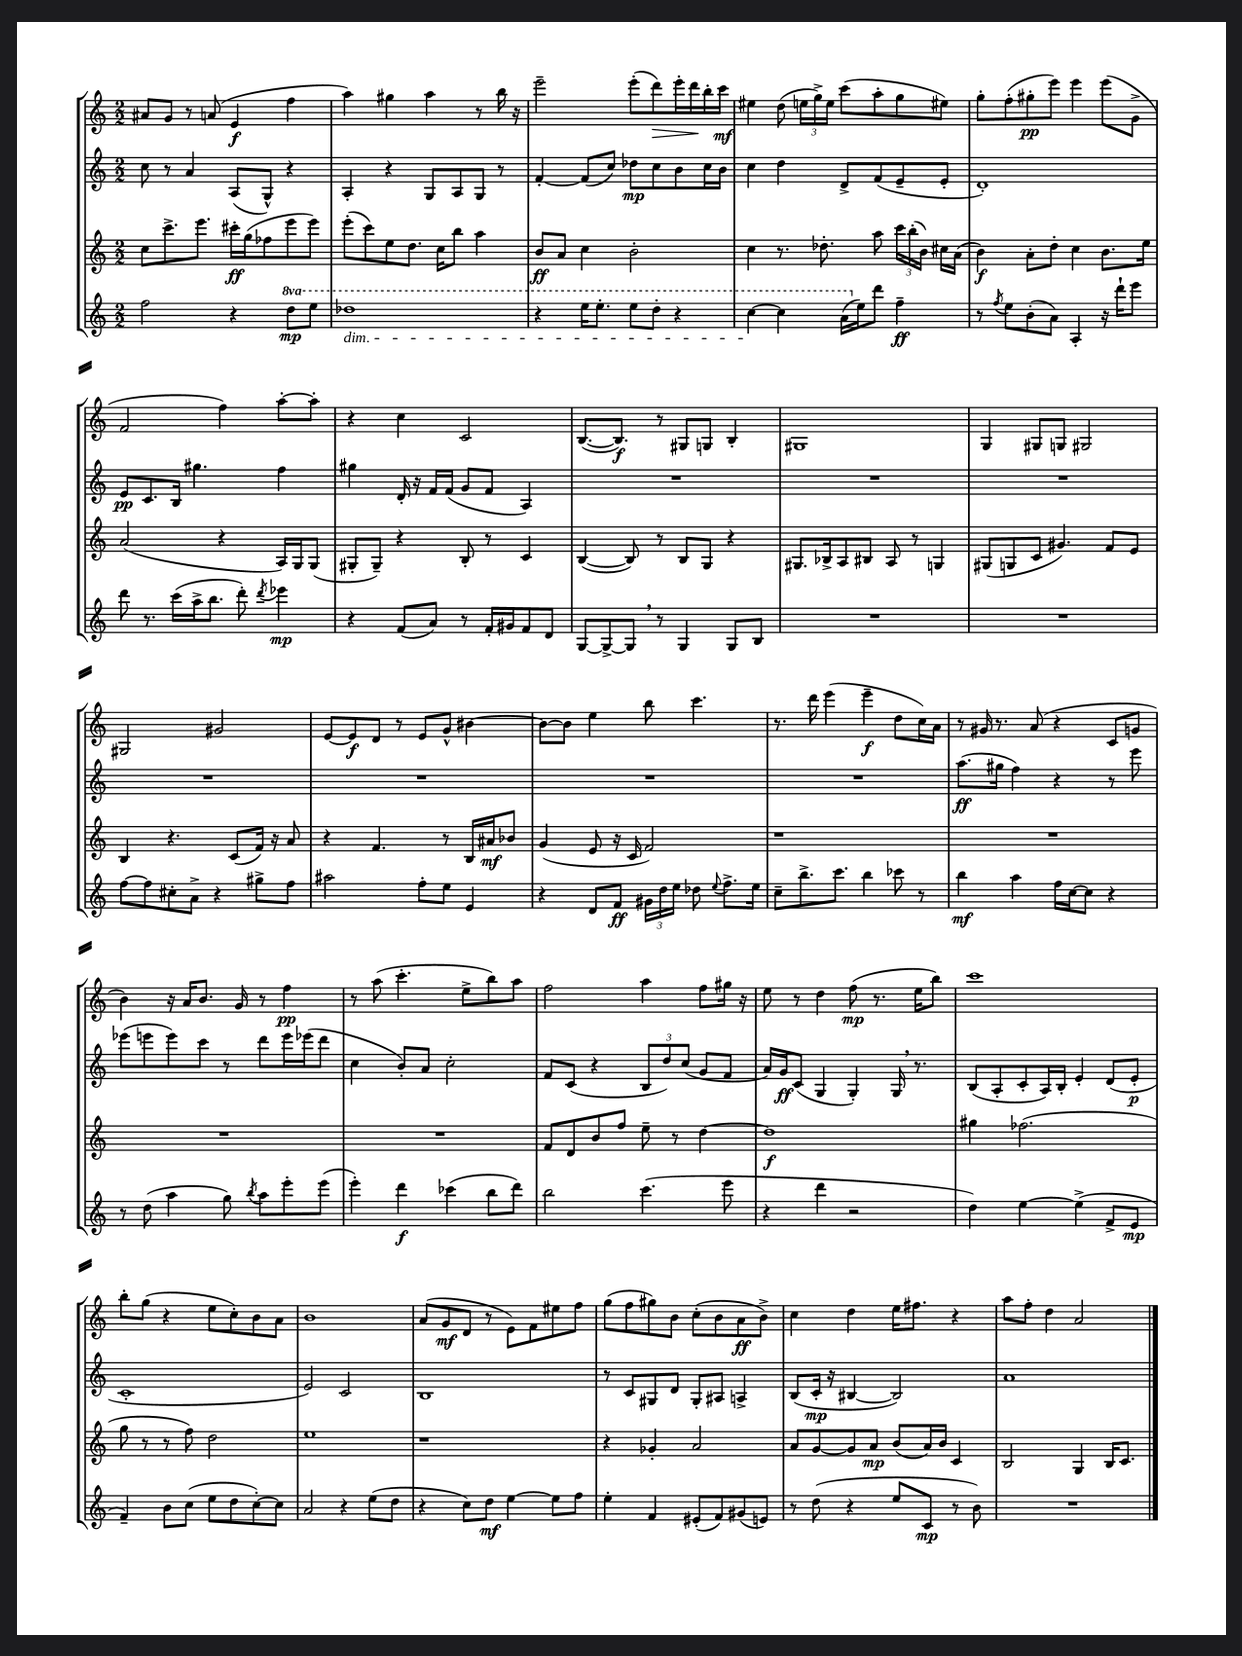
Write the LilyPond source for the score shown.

<<
\new StaffGroup <<
\new Staff = "s0" {
    \clef treble \key c \major \numericTimeSignature \time 2/2
    \autoBeamOff ais'8[ g'8] r8 a'8( e'4\f f''4 |
    a''4) gis''4 a''4 r8 b''16 r16 |
    e'''2-- e'''8[-.( d'''8\>) e'''16-. d'''16\! b''16-. c'''16]\mf |
    eis''4 d''8( \tuplet 3/2 { e''16[ g''16->) e''16] } c'''8[( a''8-. g''8 eis''8]) |
    g''8[-. f''8-.( gis''8-.\pp e'''8]) e'''4 e'''8[( g'8]-> |
    f'2 f''4) a''8[~-. a''8]-. |
    r4 c''4 c'2 |
    b8.[~( b8.]\f) r8 gis8[ g8] b4-. |
    gis1 |
    g4 gis8[ g8] gis2 |
    gis2 gis'2 |
    e'8[~ e'8\f d'8] r8 e'8[ g'8]-^ bis'4~ |
    bis'8[~ bis'8] e''4 b''8 c'''4. |
    r8. d'''16 e'''4( e'''4--\f d''8[ c''16) a'16] |
    r8 gis'16 r8. a'8( r4 c'8[ g'8] |
    b'4) r16 a'16[ b'8.] g'16 r8 f''4\pp |
    r8 a''8( c'''4.-. e''8[-> b''8) a''8] |
    f''2 a''4 f''8[ gis''16] r16 |
    e''8 r8 d''4 f''8\mp( r8. e''16[ b''8]) |
    c'''1 |
    b''8[-. g''8]( r4 e''8[ c''8-.) b'8 a'8] |
    b'1 |
    a'8[( g'8\mf d'8] r8 e'8[) f'8 eis''8 f''8] |
    g''8[( f''8 gis''8) b'8] c''8[-.( b'8 a'8\ff b'8]->) |
    c''4 d''4 e''16[ fis''8.] r4 |
    a''8[ f''8]-. d''4 a'2 \bar "|." |
}
\new Staff = "s1" {
    \clef treble \key c \major \numericTimeSignature \time 2/2
    \autoBeamOff c''8 r8 a'4 a8[( g8]-^) r4 |
    a4-. r4 g8[ a8 g8] r8 |
    f'4~-. f'8[( c''8]) des''8[\mp c''8 b'8 c''16 b'16] |
    c''4 d''4 d'8[-> f'8( e'8-- e'8]-. |
    d'1-.) |
    e'8[\pp c'8. b16] gis''4. f''4 |
    gis''4 d'16-. r16 f'16[ f'16]( g'8[ f'8] a4) |
    R1 |
    R1 |
    R1 |
    R1 |
    R1 |
    R1 |
    R1 |
    a''8.[\ff( gis''16] f''4) r4 r8 e'''8 |
    ees'''8[( e'''8 e'''8) c'''8] r8 d'''8[ e'''16 ees'''16( d'''8] |
    c''4 b'8[-.) a'8] c''2-. |
    f'8[ c'8]( r4 \tuplet 3/2 { b8[ d''8) c''8]( } g'8[ f'8] |
    a'16[) g'16\ff c'8]( g4 g4-.) g16 \breathe r8. |
    b8[( a8-. c'8-. a16) b16]-. e'4-. d'8[( e'8]-.\p |
    c'1-. |
    e'2) c'2 |
    b1 |
    r8 c'8[ gis8 d'8] gis8[-. ais8] a4-> |
    b8[( c'16]-.\mp r16 bis4~ bis2) |
    a'1 \bar "|." |
}
\new Staff = "s2" {
    \clef treble \key c \major \numericTimeSignature \time 2/2
    \autoBeamOff c''8[ c'''8.-> e'''8.] cis'''16[-.\ff g''16( fes''8 e'''8 e'''8]) |
    e'''8[-.( c'''8) e''8 d''8.] c''16[ b''8] a''4 |
    b'8[\ff a'8] c''4 b'2-. |
    c''4 r8. des''8.-. a''8 \tuplet 3/2 { c'''16[ b''16-.( b'16]) } cis''16[ a'16]( |
    b'4\f) a'8[-. d''8]-. c''4 b'8.[ e''16] |
    a'2( r4 a16[) g16 g8]( |
    gis8[-. gis8]--) r4 b8-. r8 c'4 |
    b4~( b8) r8 b8[ g8] r4 |
    gis8.[ bes16-> a8 bis8] a8 r8 g4 |
    gis8[( g8 c'8] gis'4.) f'8[ e'8] |
    b4 r4. c'8[( f'16]) r16 a'8 |
    r4 f'4. r8 b16[ ais'16\mf bes'8] |
    g'4( e'8 r16 c'16 f'2) |
    r1 |
    R1 |
    R1 |
    R1 |
    f'8[ d'8 b'8 f''8] e''8-- r8 d''4~ |
    d''1\f |
    gis''4 fes''2.( |
    g''8 r8 r8 f''8) d''2 |
    e''1 |
    r1 |
    r4 ges'4-. a'2 |
    a'8[ g'8~ g'8 a'8]\mp b'8[( a'16) b'16] c'4 |
    b2 g4 b16[ c'8.] \bar "|." |
}
\new Staff = "s3" {
    \clef treble \key c \major \numericTimeSignature \time 2/2 \set Staff.ottavationMarkups = #ottavation-simple-ordinals
    \autoBeamOff f''2 r4 \ottava #1 d'''8[\mp e'''8] |
    des'''1\dim |
    r4 e'''16[ e'''8.]-. e'''8[ d'''8]-. r4 |
    c'''4~\! c'''4 a''16[( \ottava #0 e''16) d'''8] f''4--\ff |
    r8 \acciaccatura { f''8 } e''8[ b'8-.( a'8]) a4-. r16 d'''16[-! e'''8] |
    d'''8 r8. c'''16[( a''16-> b''8.] d'''8-.) \acciaccatura { d'''8 } ees'''4\mp |
    r4 f'8[( a'8]) r8 f'16[-. gis'16 f'8 d'8] |
    g8[~ g8~-> g8] \breathe r8 g4 g8[ b8] |
    R1 |
    R1 |
    f''8[~ f''8 cis''8-. a'8]-> r4 gis''8[-> f''8] |
    ais''2 f''8[-. e''8] e'4 |
    r4 d'8[ f'8]\ff \tuplet 3/2 { gis'16[ d''16 e''16] } des''8 \appoggiatura { e''8 } f''8.[-> e''16] |
    c''8[-- b''8.-> c'''8.] b''4 ces'''8 r8 |
    b''4\mf a''4 f''16[ c''16~ c''8] r4 |
    r8 d''8( a''4 g''8) \acciaccatura { b''8 } a''8[ e'''8-. e'''8]( |
    e'''4-.) d'''4\f ces'''4( b''8[ d'''8]) |
    b''2 c'''4.( e'''8 |
    r4 d'''4 r2 |
    d''4) e''4~ e''4->( f'8[-> e'8]\mp |
    f'4--) b'8[ c''8]( e''8[ d''8 c''8~-.) c''8] |
    a'2 r4 e''8[( d''8] |
    r4 c''8[) d''8]\mf e''4~ e''8[ f''8] |
    e''4-. f'4 eis'8[-.( f'8) gis'8( e'8]) |
    r8 d''8( r4 e''8[ c'8]\mp r8 b'8) |
    R1 \bar "|." |
}
>>
>>
\layout { \context { \Score \remove "Bar_number_engraver" } }
